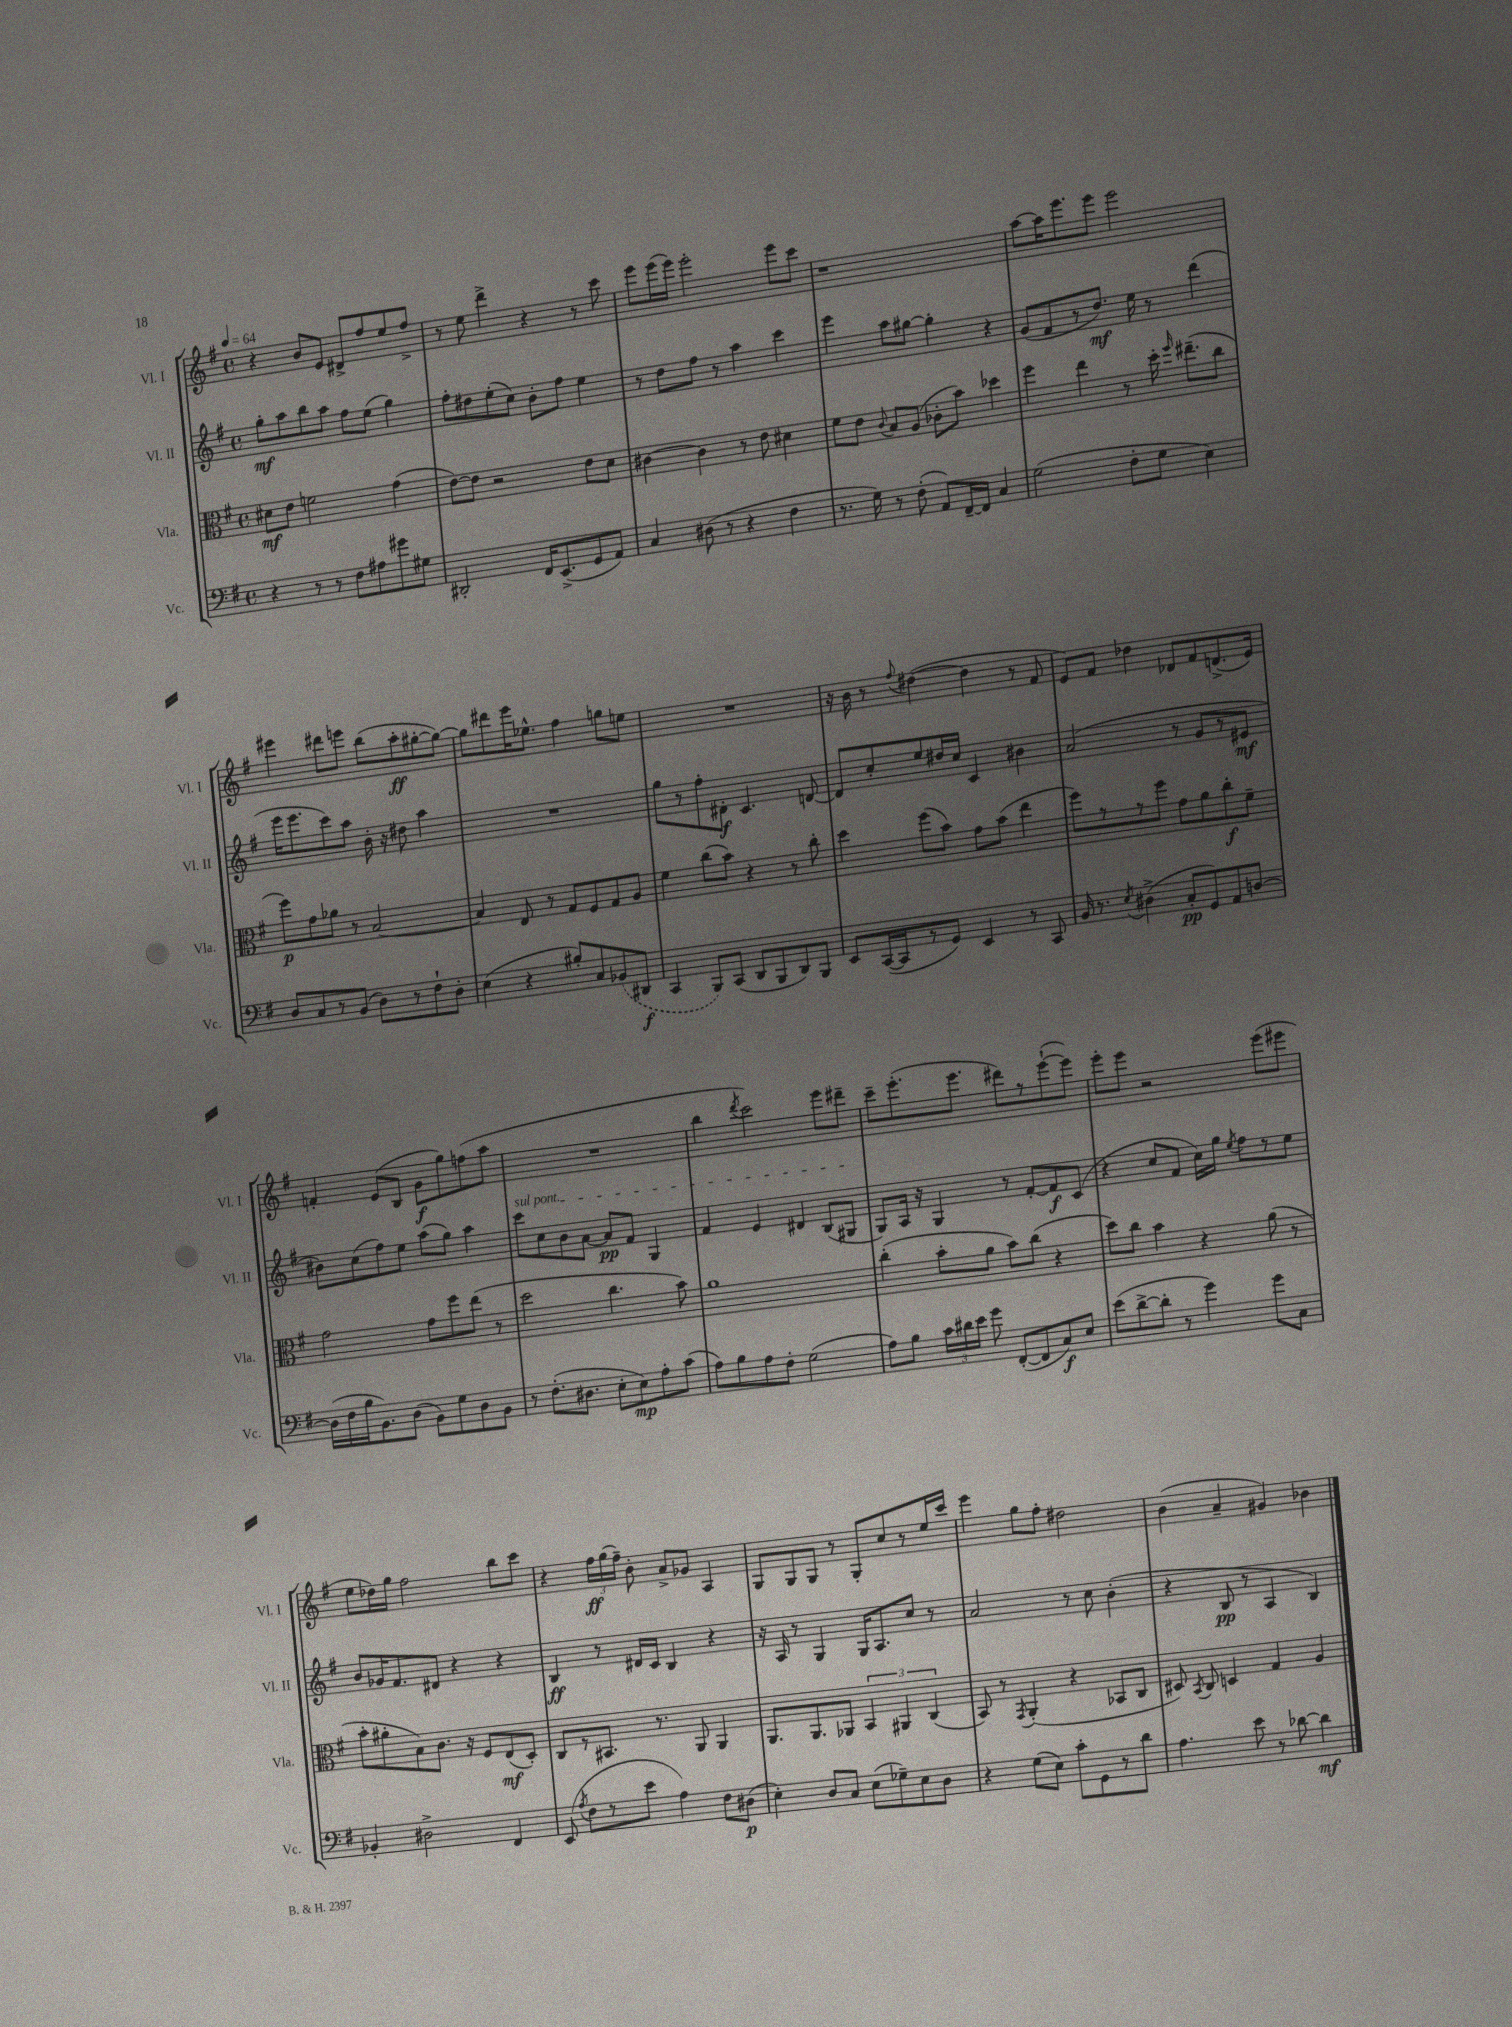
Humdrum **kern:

**kern	**kern	**kern	**kern
*staff4	*staff3	*staff2	*staff1
*clefF4	*clefC3	*clefG2	*clefG2
*k[f#]	*k[f#]	*k[f#]	*k[f#]
*M4/4	*M4/4	*M4/4	*M4/4
*met(c)	*met(c)	*met(c)	*met(c)
*MM64	*MM64	*MM64	*MM64
4r	8d#\L	8gg'\L	4r
.	8e\J	8aa\	.
8r	2f\	8bb\	8b/L
8r	.	8aa\J	8e/J
8F#\L	.	8ff#\L	8d#^/L
8A#\	.	(8ee\J	8ff#/
8g#\	(4g\	4gg\)	8ee/
8G#\J	.	.	8ff#^/J
=	=	=	=
2DD#'/	[8e\L)	8ff#'\L	8r
.	8e\]J	8dd#\	8ee\
.	2r	(8ee'\	4ddd^\
.	.	8cc\J)	.
16FF#/LK	.	8b'\L	4r
(8.EE^/	.	.	.
.	.	8ff#\J	.
8GG/	8e\L	4ee\	8r
8AA/J)	8d\J	.	8ccc\
=	=	=	=
4C/	[4c#\	8r	8eee\L
.	.	8dd\L	(16eee\L
.	.	.	16eee\JJ)
(8D#\	4c#\]	8ff#\J	2eee'\
8r	.	8r	.
4r	8r	4aa\	.
.	8e\	.	.
4F#\	4d#\	4ccc\	8eee\L
.	.	.	8ccc\J
=	=	=	=
8.r	8f#\L	4eee\	1r
.	8e\J	.	.
16G\)	.	.	.
.	8qqc/	.	.
8r	8B/L	8aa\L	.
(8F#'\	(8A/J	[8gg#\J	.
8AA/L)	8c-'\L	4gg#'\]	.
[16FF#~/L	8b\J)	.	.
16FF#/]JJ	.	.	.
4C/	4dd-\	4r	.
=	=	=	=
(2G\	4ff#\	(8g/L	[8aa\L
.	.	8f#/	16aa\]K
.	.	.	8.eee\
.	4ee\	8r	.
.	.	8.dd/J)	8eee\J
8F#'\L	8r	.	2eee\
.	.	16ee\	.
8G\J	16dd'\	8r	.
.	16qqff#/	.	.
.	(8.ee#~\L	.	.
4E\)	.	(4ddd\	.
.	8cc\J	.	.
=	=	=	=
8D/L	8ff#\L)	16eee\LK	4eee#\
.	.	8.eee\	.
8C/	8g\	.	.
8r	8a-\J	8ccc\)	8ddd#\L
(8BB/J	8r	8aa\J	8eee\J
8D\L)	[2B/	16b'\	(8bb\L
.	.	16r	.
8r	.	8dd#\	8aa'\
8F#`\	.	4aa\	[8gg#'\
8D'\J	.	.	8gg#\_J)
=	=	=	=
(4E\	4B/]	1r	8gg#\]L
.	.	.	8ddd#\
4r	8E/	.	16eee\K
.	.	.	8.ee-^^\J
.	8r	.	.
8B#'/L)	8G/L	.	4ff#\
8C/	8F#/	.	.
(8BB-/	8G/	.	8gg\L
8DD#/J	8A/J	.	8ee\J
=	=	=	=
4CC/	4f#\	8gg\L	1r
.	.	8r	.
8BBB/L)	(8cc\L	8ff#'\	.
(8CC/J	8b\J)	8d#'\J	.
8DD/L	4r	4.c/	.
8BBB/	.	.	.
8DD/)	8r	.	.
8BBB/J	8cc'\	[8d/	.
=	=	=	=
8EE/L	4dd\	8d/]L	16r
.	.	.	16b\
([16CC/L	.	8cc'/	8r
16CC/]J	.	.	.
.	.	.	8qqff#/
8r	(8ff#\L	8ee/	([4dd#\
8GG/J)	8b\J)	16dd#/L	.
.	.	16cc/JJ	.
4EE/	8g\L	4c/	4dd#\]
.	(8b\J	.	.
8r	4ee\	4b#\	8r
8CC/	.	.	8f#/
=	=	=	=
16BB/	8ff#\L)	(2a/	8e/L)
8.r	.	.	.
.	8r	.	8f#/J
8qE/	.	.	.
(4D#^\	8r	.	4dd-\
.	8ff#\J	.	.
8C'/L	8g\L	8r	8d-/L
8GG/)	8a\	8g/L	8f#/
8AA/	8cc'\	8r	(8.d^/
[8D/J	8f#~\J	8e#/J	.
.	.	.	16e/Jk)
=	=	=	=
(16D\]LL	2g\	8b#\L)	4f'/
16F#\	.	.	.
16B\J	.	(8cc\	.
8.BB\)	.	.	.
.	.	8ff#\)	(8e/L
(8D\J	.	8ee\J	8B/J
8BB\L)	8g\L	(8aa\L	8g\L
8G\	8ff#\	8gg\J)	8gg\)
8D\	(8ee\J	4aa\	(8ff\
8BB\J	8r	.	8aa\J
=	=	=	=
8r	2dd\	8ccc\L	1r
(8.F#'\L	.	8cc\	.
.	.	8b\	.
8.D#\J	.	.	.
.	.	[8a\J	.
8E'\L	4.cc\	8a/]L	.
8E\)	.	8f#/J	.
8A'\	.	4G/	.
(8c\J	8b\)	.	.
=	=	=	=
8A\L)	1a	4f#/	4bb\
8B\	.	.	.
.	.	.	8qddd/
8A\	.	4e/	2ccc\)
8F#'\J	.	.	.
(2G\	.	4d#/	.
.	.	(8B/L	8eee\L
.	.	8G#/J	8ddd#~\J
=	=	=	=
8A\L)	(4cc'\	8G/L)	8ccc~\L
8B\J	.	16A/Jk	(8.eee'\
.	.	16r	.
24c\LL	8b'\L	4G/	.
24d#\	.	.	.
.	.	.	8.eee\J
24e\JJ	.	.	.
8g\	8a\J	.	.
([8FF#'/L	8b\L)	8r	8ddd#\L)
8FF#/]	(8cc\J	[8f#'/L	8r
8C/)	4r	8f#/]	([8eee`\
8E/J	.	(8c/J	8eee\]J)
=	=	=	=
(8e\L	8dd\L)	4r	8eee'\L
[8d^\	8cc\J	.	8eee\J
8d'\]J	4b\	8cc/L	2r
8r	.	8f#/J	.
4g\)	4r	16cc\LL)	.
.	.	16gg\JJ	.
.	.	8qee/	.
.	.	8ff#\L	.
8g\L	(8a\	8r	(8eee\L
8C\J	8r	8ee\J	8eee#\J
=	=	=	=
4BB-'/	8b'\L	8b/L	8ee\L
.	8a#'\	16g-/K	16dd-\L)
.	.	8.f#/	16gg\JJ
2D#^\	8B\)	.	2ff#\
.	8.c\J	8d#/J	.
.	.	4r	.
.	16r	.	.
.	8F#/L	.	.
4FF#/	(8E/	4r	8bb\L
.	8D'/J)	.	8ccc\J
=	=	=	=
(8EE/	8C/L	4B/	4r
8qA/	.	.	.
8F#\L	8r	.	.
8r	8.BB#/J	8r	24ff#\LL
.	.	.	(24gg\
.	.	.	24ff#~\JJ)
8e\J	.	16d#/LL	8b'\
.	8.r	16c/JJ	.
4A\)	.	4B/	8a^/L
.	8AA/	.	8g-/J
8F#\L	4AA/	4r	4A/
(8D#\J	.	.	.
=	=	=	=
4E'\)	8.AA/L	16r	8G/L
.	.	16A/	.
.	.	8r	8G/
.	8.AA/	.	.
8D/L	.	4G/	8G/J
8C/J	8AA-/J	.	8r
(8E\L	6BB/	16G/LK	8G'/L
.	.	8.A/	.
8G-~\)	.	.	8cc/
.	6AA#/	.	.
8E\	.	8cc/J	8r
.	(6C/	.	.
8D\J	.	8r	16ee/L
.	.	.	16ccc/JJ
=	=	=	=
4r	8BB/)	2a/	4eee\
.	8r	.	.
.	8qGG/	.	.
(8G\L	(4AA'/	.	8gg\L
8E\J)	.	.	8ff#'\J
8c'\L	4r	8r	2dd#\
8GG\	.	8cc\	.
8r	8BB-/L	(4b'\	.
8d\J	8C/J	.	.
=	=	=	=
4.A\	8D#/)	4r	(4b\
.	8qBB/	.	.
.	8C/	.	.
.	4D/	8B/	4a~/
8e\	.	8r	.
8r	4G/	4A/	4g#/)
[8d-\	.	.	.
4d-\]	4A/	4B/)	4b-\
==	==	==	==
*-	*-	*-	*-
